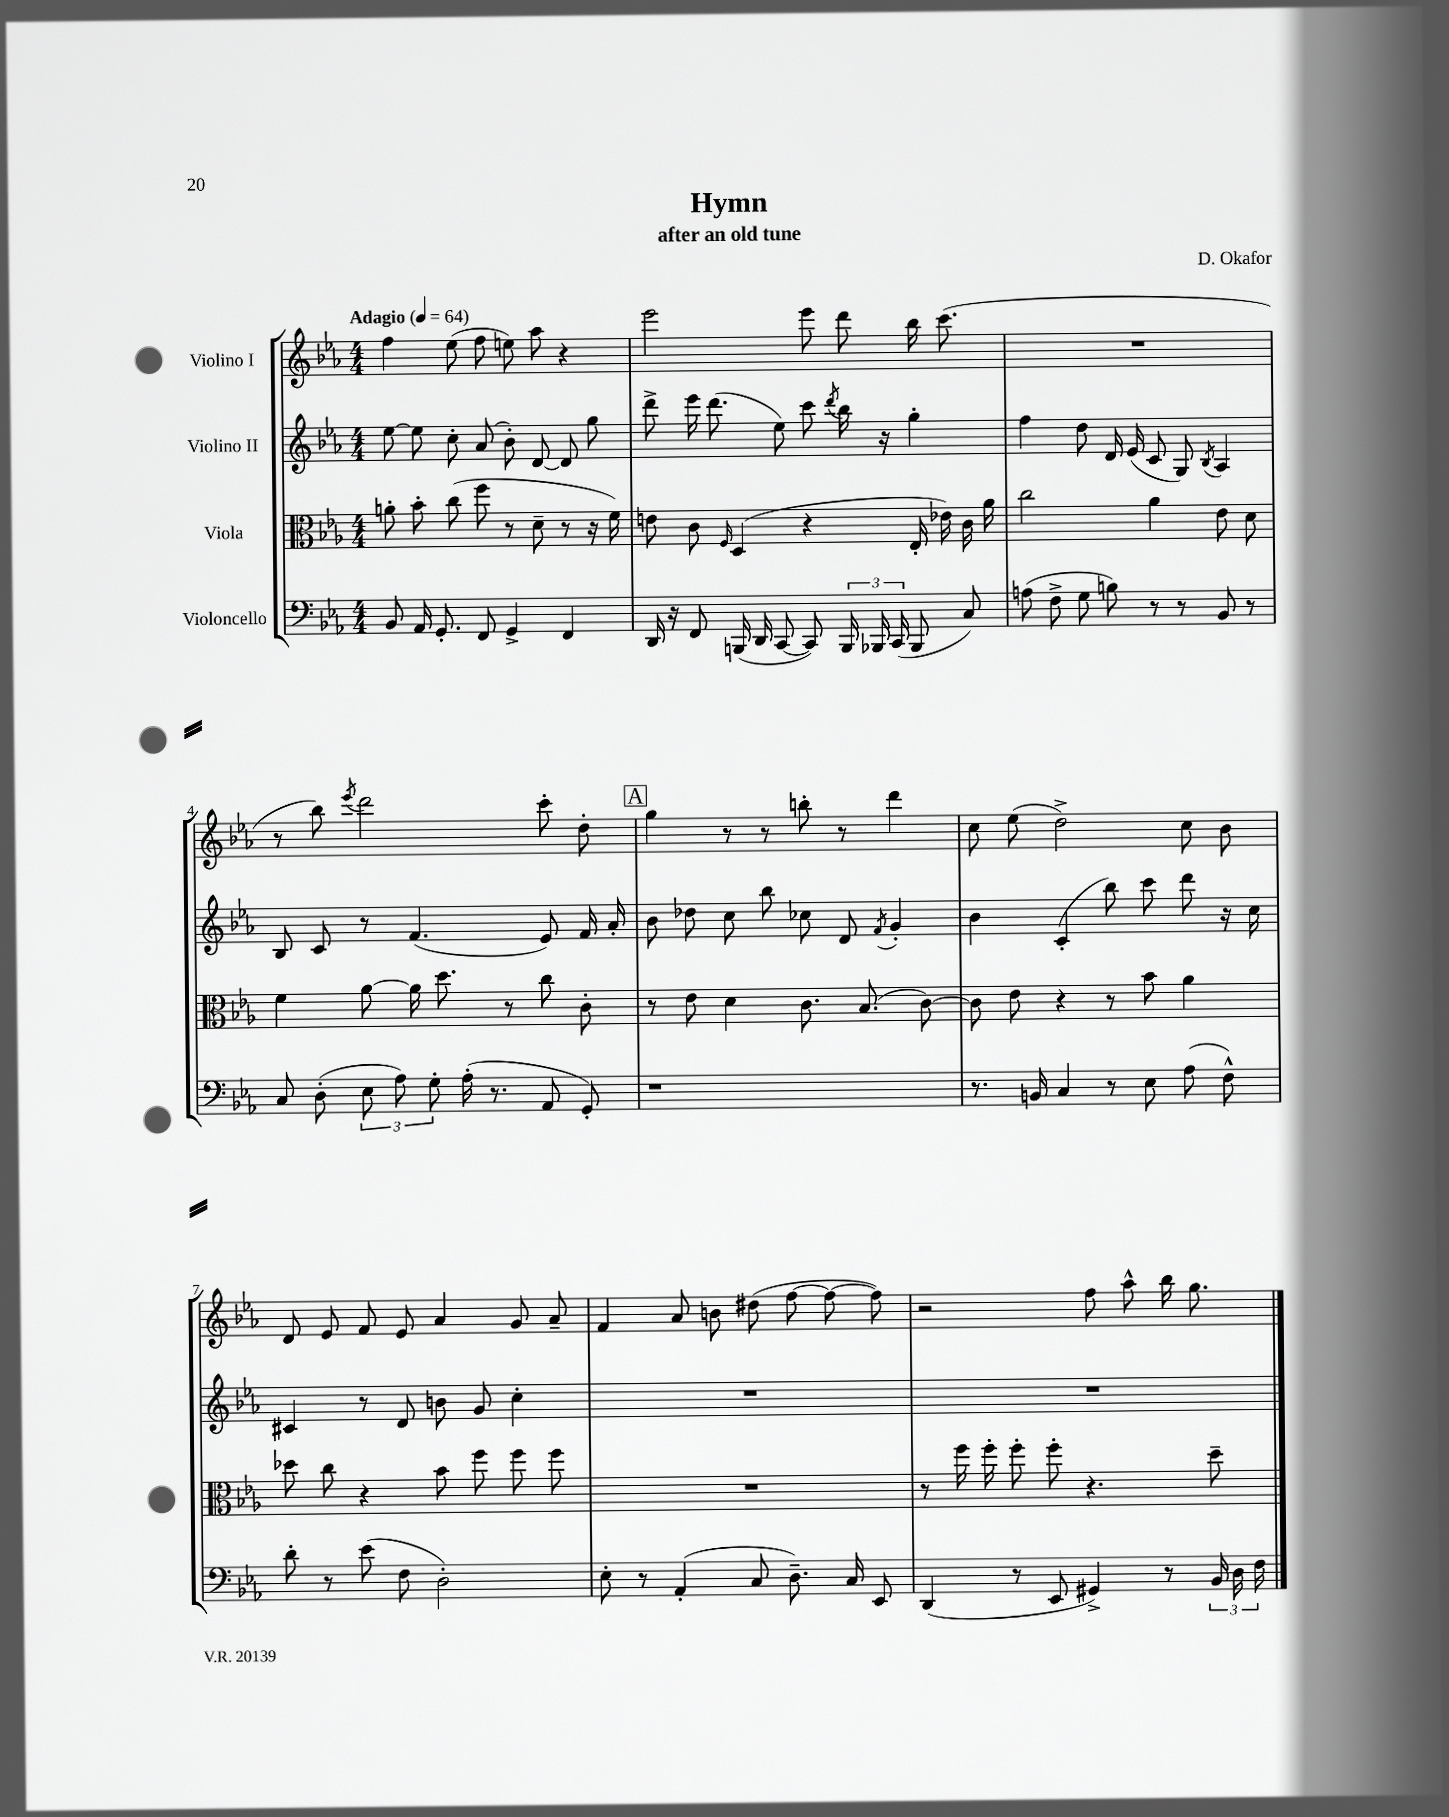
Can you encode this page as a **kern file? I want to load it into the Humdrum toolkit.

**kern	**kern	**kern	**kern
*staff4	*staff3	*staff2	*staff1
*clefF4	*clefC3	*clefG2	*clefG2
*k[b-e-a-]	*k[b-e-a-]	*k[b-e-a-]	*k[b-e-a-]
*M4/4	*M4/4	*M4/4	*M4/4
*MM64	*MM64	*MM64	*MM64
8BB-/	8a'\	[8ee-\	4ff\
16AA-/	8b-'\	8ee-\]	.
8.GG'/	.	.	.
.	(8cc\	8cc'\	(8ee-\
8FF/	8ff\	(8a-/	8ff\
4GG^/	8r	8b-'\)	8ee\)
.	8d~\	[8d/	8aa-\
4FF/	8r	8d/]	4r
.	16r	8gg\	.
.	16f\)	.	.
=	=	=	=
16DD/	8e\	8ddd^\	2eee-\
16r	.	.	.
8FF/	8c\	16eee-\	.
.	.	(8.ddd\	.
.	16qqF/	.	.
(16BBB/	(4D/	.	.
16DD/	.	.	.
[8CC/	.	8ee-\)	.
8CC/])	4r	8ccc\	8eee-\
.	.	8qddd/	.
24BBB/	.	16bb-\	8ddd\
24BBB-/	.	.	.
.	.	16r	.
(24CC/	.	.	.
8BBB-/	16E-'/	4gg'\	16bb-\
.	16e-\)	.	(8.ccc\
8C/)	16c\	.	.
.	16a-\	.	.
=	=	=	=
(8A\	2cc\	4ff\	1r
8F^\	.	.	.
8G\	.	8dd\	.
8B\)	.	16d/	.
.	.	(16e-/	.
8r	4a-\	8c/	.
8r	.	8G/)	.
.	.	8qB-/	.
8BB-/	8e-\	4A-/	.
8r	8d\	.	.
=	=	=	=
8C/	4f\	8B-/	8r
(8D'\	.	8c/	8bb-\)
.	.	.	8qeee-/
12E-\	[8a-\	8r	2ddd\
12A-\)	.	.	.
.	16a-\]	(4.f/	.
12G'\	.	.	.
.	8.dd\	.	.
(16A-'\	.	.	.
8.r	.	.	.
.	8r	.	.
8AA-/	8cc\	8e-/)	8ccc'\
8GG'/)	8c'\	16f/	8dd'\
.	.	16a-'/	.
=	=	=	=
1r	8r	8b-\	4gg\
.	8e-\	8dd-\	.
.	4d\	8cc\	8r
.	.	8bb-\	8r
.	8.c\	8cc-\	8bb'\
.	.	8d/	8r
.	(8.B-/	.	.
.	.	8qf/	.
.	.	4g'/	4ddd\
.	[8c\)	.	.
=	=	=	=
8.r	8c\]	4b-\	8cc\
.	8e-\	.	(8ee-\
16BB/	.	.	.
4C/	4r	(4c'/	2dd^\)
8r	8r	8bb-\)	.
8E-\	8b-\	8ccc\	.
(8A-\	4a-\	8ddd\	8cc\
8F^^\)	.	16r	8b-\
.	.	16cc\	.
=	=	=	=
8d'\	8dd-\	4c#/	8d/
8r	8cc\	.	8e-/
(8e-\	4r	8r	8f/
8F\	.	8d/	8e-/
2D'\)	8b-\	8b\	4a-/
.	8ff\	8g/	.
.	8ff\	4cc'\	8g/
.	8ff\	.	8a-~/
=	=	=	=
8E-'\	1r	1r	4f/
8r	.	.	.
(4AA-'/	.	.	8a-/
.	.	.	8b\
8C/	.	.	(8dd#\
8.D~\)	.	.	[8ff\
.	.	.	8ff\_
16C/	.	.	.
8EE-/	.	.	8ff\])
=	=	=	=
(4DD/	8r	1r	2r
.	16ff\	.	.
.	16ff'\	.	.
8r	8ff'\	.	.
8EE-/	8ff'\	.	.
4GG#^/)	4.r	.	8ff\
.	.	.	8aa-^^\
8r	.	.	16bb-\
.	.	.	8.gg\
24BB-/	8dd~\	.	.
24D\	.	.	.
24F\	.	.	.
==	==	==	==
*-	*-	*-	*-
